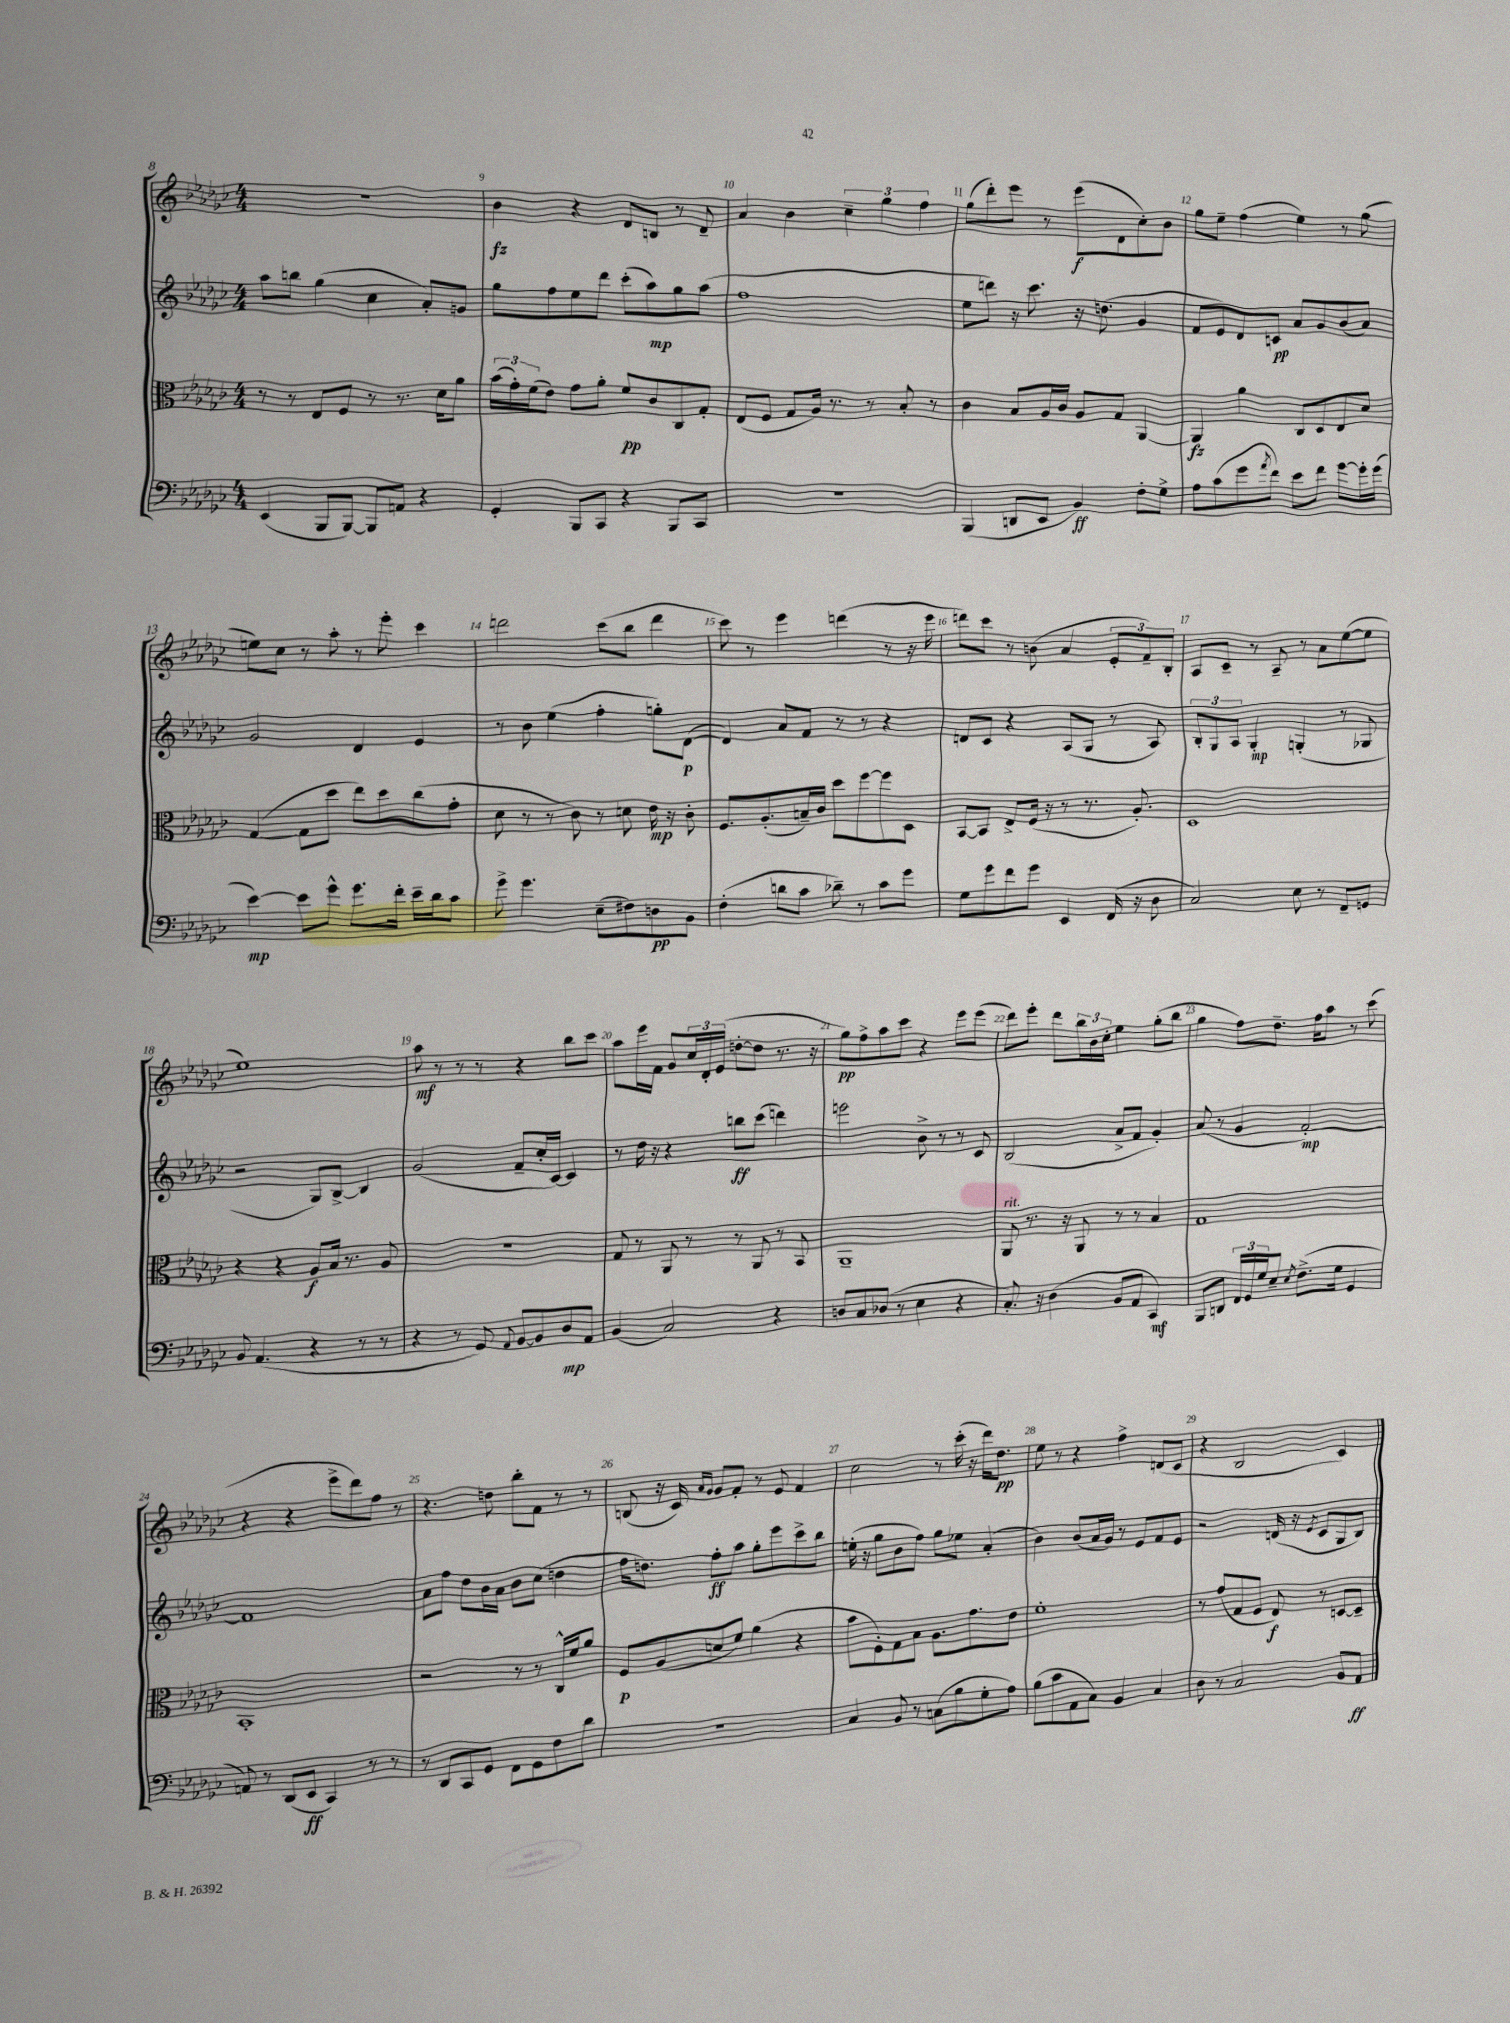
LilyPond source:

<<
\new StaffGroup <<
\new Staff = "s0" {
    \clef treble \key ges \major \numericTimeSignature \time 4/4
    r1 |
    bes'4\fz r4 des'8 b8 r8 des'8-- |
    aes'4 bes'4 \tuplet 3/2 { ces''4-- ges''4 f''4 } |
    ges''8( des'''8-.) ees'''8 r8 ees'''8\f( des'8 ces''8-.) bes'8 |
    ges''8 ees''8-- f''4( ees''4) r8 ges''8( |
    e''8) ces''8 r8 aes''8-. r8 ees'''8-. ces'''4 |
    d'''2 ces'''8( bes''8 d'''4 |
    ces'''8) r8 ees'''4 d'''4( r8 r16 ees'''16 |
    d'''8) ces'''8 r8 b'8( aes'4 \tuplet 3/2 { ees'8-. f'8--) bes8-. } |
    aes8 ces'8-- r8 aes8-- r8 aes'8 ees''8~( ees''8 |
    ees''1) |
    aes''8\mf r8 r8 r8 r4 bes''8 ces'''8 |
    aes''8 ees'''16 f'16 ges'8 \tuplet 3/2 { ces''16 des'16-. ees'16( } d''8~-. d''8 r8. r16 |
    ges''8\pp) f''8-> aes''8 ces'''8 r4 ees'''8 ees'''8( |
    des'''8) ees'''8-. des'''8 \tuplet 3/2 { bes''16 bes'16 ces''16-. } ees''4 ges''8-.( bes''8 |
    ges''4 f''8) des''8.-- f''16 aes''8 r8 ces'''8( |
    r4 r4 ees'''8-> des'''8) f''8 r8 |
    r4. d''8 bes''8-. f'8 r8 r8 |
    b8( r16 ces'16) \grace { aes'16 ges'16 } ges'8 f'8-. r8 ees'8 f'4 |
    ces''2 r8 ces'''16-.( r16 des'''16) des''8.\pp |
    ees''8 r8 r4 f''4-> d'8( ces'8 |
    r4 bes2 ces'4) \bar "|." |
}
\new Staff = "s1" {
    \clef treble \key ges \major \numericTimeSignature \time 4/4
    aes''8 b''8 ges''4( ces''4 aes'8-.) g'8 |
    ges''8 f''8 ees''8 des'''8 ces'''8-.( aes''8\mp) ges''8 aes''8( |
    f''1 |
    ees''8 d'''8) r16 ces'''8. r16 d''8.( ges'4 |
    f'8 ees'8) des'8 c'8\pp aes'8 ges'8 bes'8( aes'8) |
    ges'2 des'4 ees'4 |
    r8 bes'8 ees''4( f''4-. g''8-.) des'8~\p( |
    des'4) aes'8 f'8 r8 r8 r4 |
    d'8 ces'8 r4 aes8( ges8 r8 aes8) |
    \tuplet 3/2 { bes8-. ges8 aes8 } ges4-.\mp g4-.( r8 ges8 |
    r2 ges8) bes8~-> bes4 |
    ges'2( f'8-- ces''16-. ces'16~) ces'4 |
    r8 des''16 r16 r4 b''8\ff ces'''8( d'''4) |
    e'''2 bes'8-> r8 r8 ces'8 |
    bes2( aes'8-> f'8 ges'4-.) |
    aes'8( r8 ges'4 f'2~-.\mp) |
    f'1 |
    aes'8 f''8 des''8 bes'16 aes'16 bes'8 ces''8( d''4 |
    f''16 d''8.) f''8-.\ff aes''8 ges''8-. ees'''8 ces'''8-> bes''8 |
    e''16-.( r16 ges''8 bes'8 f''8) ges''8 ees''8 aes'4-.( |
    bes'4) bes'8( aes'16 ges'16) r8 ees'8 f'8 ees'8 |
    r2 d'16( r16 \acciaccatura { ees'8 } ces'8 ges8 bes8) \bar "|." |
}
\new Staff = "s2" {
    \clef alto \key ges \major \numericTimeSignature \time 4/4
    r8 r8 ees8 f8 r8 r8. des'16 aes'8 |
    \tuplet 3/2 { bes'16( ges'16-.) f'16( } ees'8) ges'8 aes'8-. f'8\pp ces'8 ces8 ges8-. |
    ees8( f8 ges8 aes16) r8. r8 bes8-. r8 |
    ces'4 bes8 aes16 ces'16 aes8 ges8 aes,4~ |
    aes,4\fz aes'4 ces8 des8 ees8 des'8 |
    ges4~( ges8 des''8 ees''8) des''8 ces''8( ges'8-. |
    des'8 r8 r8 ces'8) r8 d'8 ees'16\mp r16 ces'8-. |
    f8. aes8.-.( b16--) ces'16 des''8 f''8~ f''8 des8 |
    bes,8~ bes,8 ees8-> f16( r16 r8 r8. aes8.-.) |
    des1 |
    r4 r4 aes8\f bes16 r8. aes8 |
    R1 |
    ges8 r8 aes,8 r8 r8 aes,8 r8 bes,8 |
    aes,1-- |
    aes,8^\markup { \italic "rit." } r8. r16 aes,8 r8 r8 bes4 |
    ges1 |
    bes,1-. |
    r2 r8 r8 ces16-^ f'16 aes'8 |
    f8\p aes8( d'8 f'8) aes'4( r4 |
    bes'8 f8-.) ges8 bes8 aes8. ges'8. ees'8 |
    f'1-. |
    r8 ges'8( ges8 f8 ees8\f) r8 d8~ d8-- \bar "|." |
}
\new Staff = "s3" {
    \clef bass \key ges \major \numericTimeSignature \time 4/4
    ees,4( bes,,8 bes,,8~) bes,,8 a,8 r4 |
    ges,4-. bes,,8 ces,8 r4 bes,,8 ces,8 |
    R1 |
    bes,,4( d,8 ees,8 bes,4\ff) f8-. ges8-> |
    aes8 ces'8( ges'8 \acciaccatura { aes'8 } f'8) ees'8 f'8 ges'8~ ges'16-. ges'16( |
    ees'4~\mp) ees'8 ges'8-^ ges'8. f'16-. ees'16-- des'16 ces'8 |
    ges'8-> ges'4. ees8--( fis8) d8\pp bes,8 |
    f4-.( d'8 ces'8 des'8--) r8 ces'8 ges'8 |
    ges8 ges'8 f'8 ges'8 ees,4 f,16( r16 des8 |
    ces2) ees8 r8 f,8-- g,8 |
    bes,8 aes,4.( r4 r8 r8 |
    r4 r8 ges,8) \appoggiatura { aes,8 } bes,8~ bes,8 des8\mp aes,8 |
    bes,4( ces2) r4 |
    d8 ces8 des8( r8 ees4 r4 |
    ces8.-.) r16 des4( bes,8 aes,8 ces,4\mf) |
    bes,,8 d,8 \tuplet 3/2 { f,16 ges,16 ges16 } ees8-- \acciaccatura { ees8 } f8.->( ges16 ges,4 |
    a,8) r8 des,8( ees,8\ff ces,4) r8 r8 |
    r8 des,8 ces,8 ges,8 f,8 ges,8 f8 des'8 |
    R1 |
    ces4 bes,8 r8 c8( bes8 ges8-. aes8) |
    bes8( ces'8 aes,8 ces8) bes,4 ces4 |
    des8 r8 ces2 bes,8 aes,8\ff \bar "|." |
}
>>
>>
\layout { \context { \Score currentBarNumber = #8 \override BarNumber.break-visibility = ##(#f #t #t) barNumberVisibility = #all-bar-numbers-visible } }
